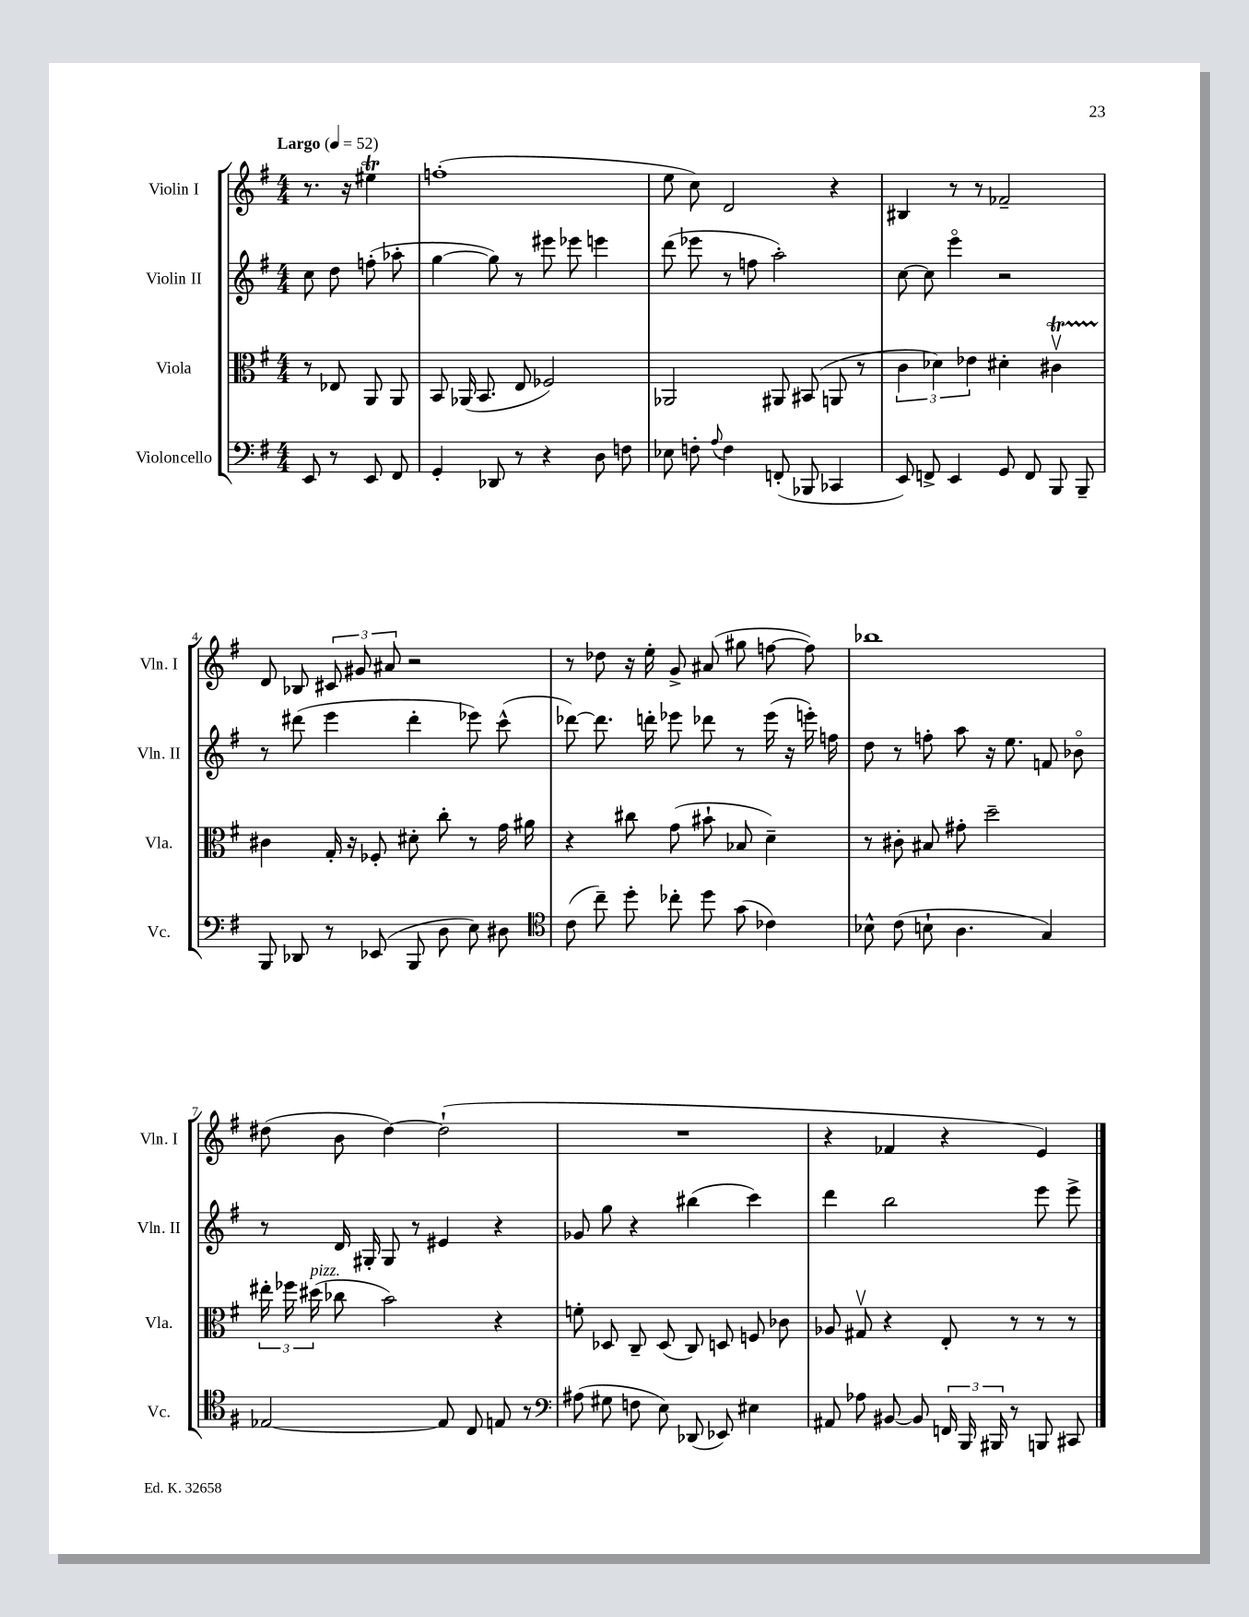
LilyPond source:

<<
\new StaffGroup <<
\new Staff = "s0" \with { instrumentName = "Violin I" shortInstrumentName = "Vln. I" } {
    \clef treble \key g \major \numericTimeSignature \time 4/4 \partial 2 \tempo "Largo" 4 = 52
    \autoBeamOff r8. r16 eis''4\trill |
    f''1-.( |
    e''8 c''8) d'2 r4 |
    bis4 r8 r8 fes'2-- |
    d'8 bes8 \tuplet 3/2 { cis'8 gis'8 ais'8 } r2 |
    r8 des''8 r16 e''16-. g'8-> ais'8( gis''8 f''8~ f''8) |
    bes''1 |
    dis''8( b'8 dis''4~) dis''2-!( |
    R1 |
    r4 fes'4 r4 e'4) \bar "|." |
}
\new Staff = "s1" \with { instrumentName = "Violin II" shortInstrumentName = "Vln. II" } {
    \clef treble \key g \major \numericTimeSignature \time 4/4 \partial 2
    \autoBeamOff c''8 d''8 f''8-.( aes''8-. |
    g''4~ g''8) r8 eis'''8 ees'''8 e'''4 |
    d'''8( ees'''8 r8 f''8 a''2-.) |
    c''8~ c''8 e'''4\flageolet r2 |
    r8 dis'''8( e'''4 dis'''4-. ees'''8) c'''8-^( |
    des'''8~) des'''8. d'''16-. ees'''8 des'''8 r8 ees'''16( r16 e'''16-.) f''16 |
    d''8 r8 f''8-. a''8 r16 e''8. f'8 bes'8\flageolet |
    r8 d'16 gis16-. gis8 r8 eis'4 r4 |
    ges'8 g''8 r4 bis''4( c'''4) |
    d'''4 b''2 e'''8 e'''8-> \bar "|." |
}
\new Staff = "s2" \with { instrumentName = "Viola" shortInstrumentName = "Vla." } {
    \clef alto \key g \major \numericTimeSignature \time 4/4 \partial 2
    \autoBeamOff r8 ees8 a,8 a,8 |
    b,8 aes,16( b,8. e8 fes2) |
    aes,2 ais,8 bis,8( a,8 r8 |
    \tuplet 3/2 { c'4 des'4) ees'4 } dis'4-. cis'4\upbow\startTrillSpan |
    cis'4\stopTrillSpan g16-. r16 fes8-. dis'8-. c''8-. r8 g'16 ais'16 |
    r4 cis''8 g'8( bis'8-! bes8 d'4--) |
    r8 cis'8-. bis8 gis'8-. d''2-- |
    \tuplet 3/2 { eis''16-. fes''16 dis''16^\markup { \italic "pizz." }( } ces''8 b'2) r4 |
    f'8-. des8 c8-- des8( c8) d8 f8 ces'8 |
    aes8 gis8\upbow r4 e8-. r8 r8 r8 \bar "|." |
}
\new Staff = "s3" \with { instrumentName = "Violoncello" shortInstrumentName = "Vc." } {
    \clef bass \key g \major \numericTimeSignature \time 4/4 \partial 2
    \autoBeamOff e,8 r8 e,8 fis,8 |
    g,4-. des,8 r8 r4 d8 f8 |
    ees8 f8-. \appoggiatura { a8 } f4 f,8-.( bes,,8 ces,4 |
    e,8) f,8-> e,4 g,8 f,8 b,,8 b,,8-- |
    b,,8 des,8 r8 ees,8( b,,8 d8 e8) dis8 |
    \clef tenor c'8( c''8--) d''8-. ces''8-. d''8 g'8( ces'4) |
    bes8-^ c'8( b8-! a4. g4) |
    ees2~ ees8 c8 e8 r8 |
    \clef bass ais8( gis8 f8 e8) des,8( ees,8) eis4 |
    ais,8 aes8 bis,8~ bis,8 \tuplet 3/2 { f,16 b,,16 bis,,16 } r8 b,,8 cis,8 \bar "|." |
}
>>
>>
